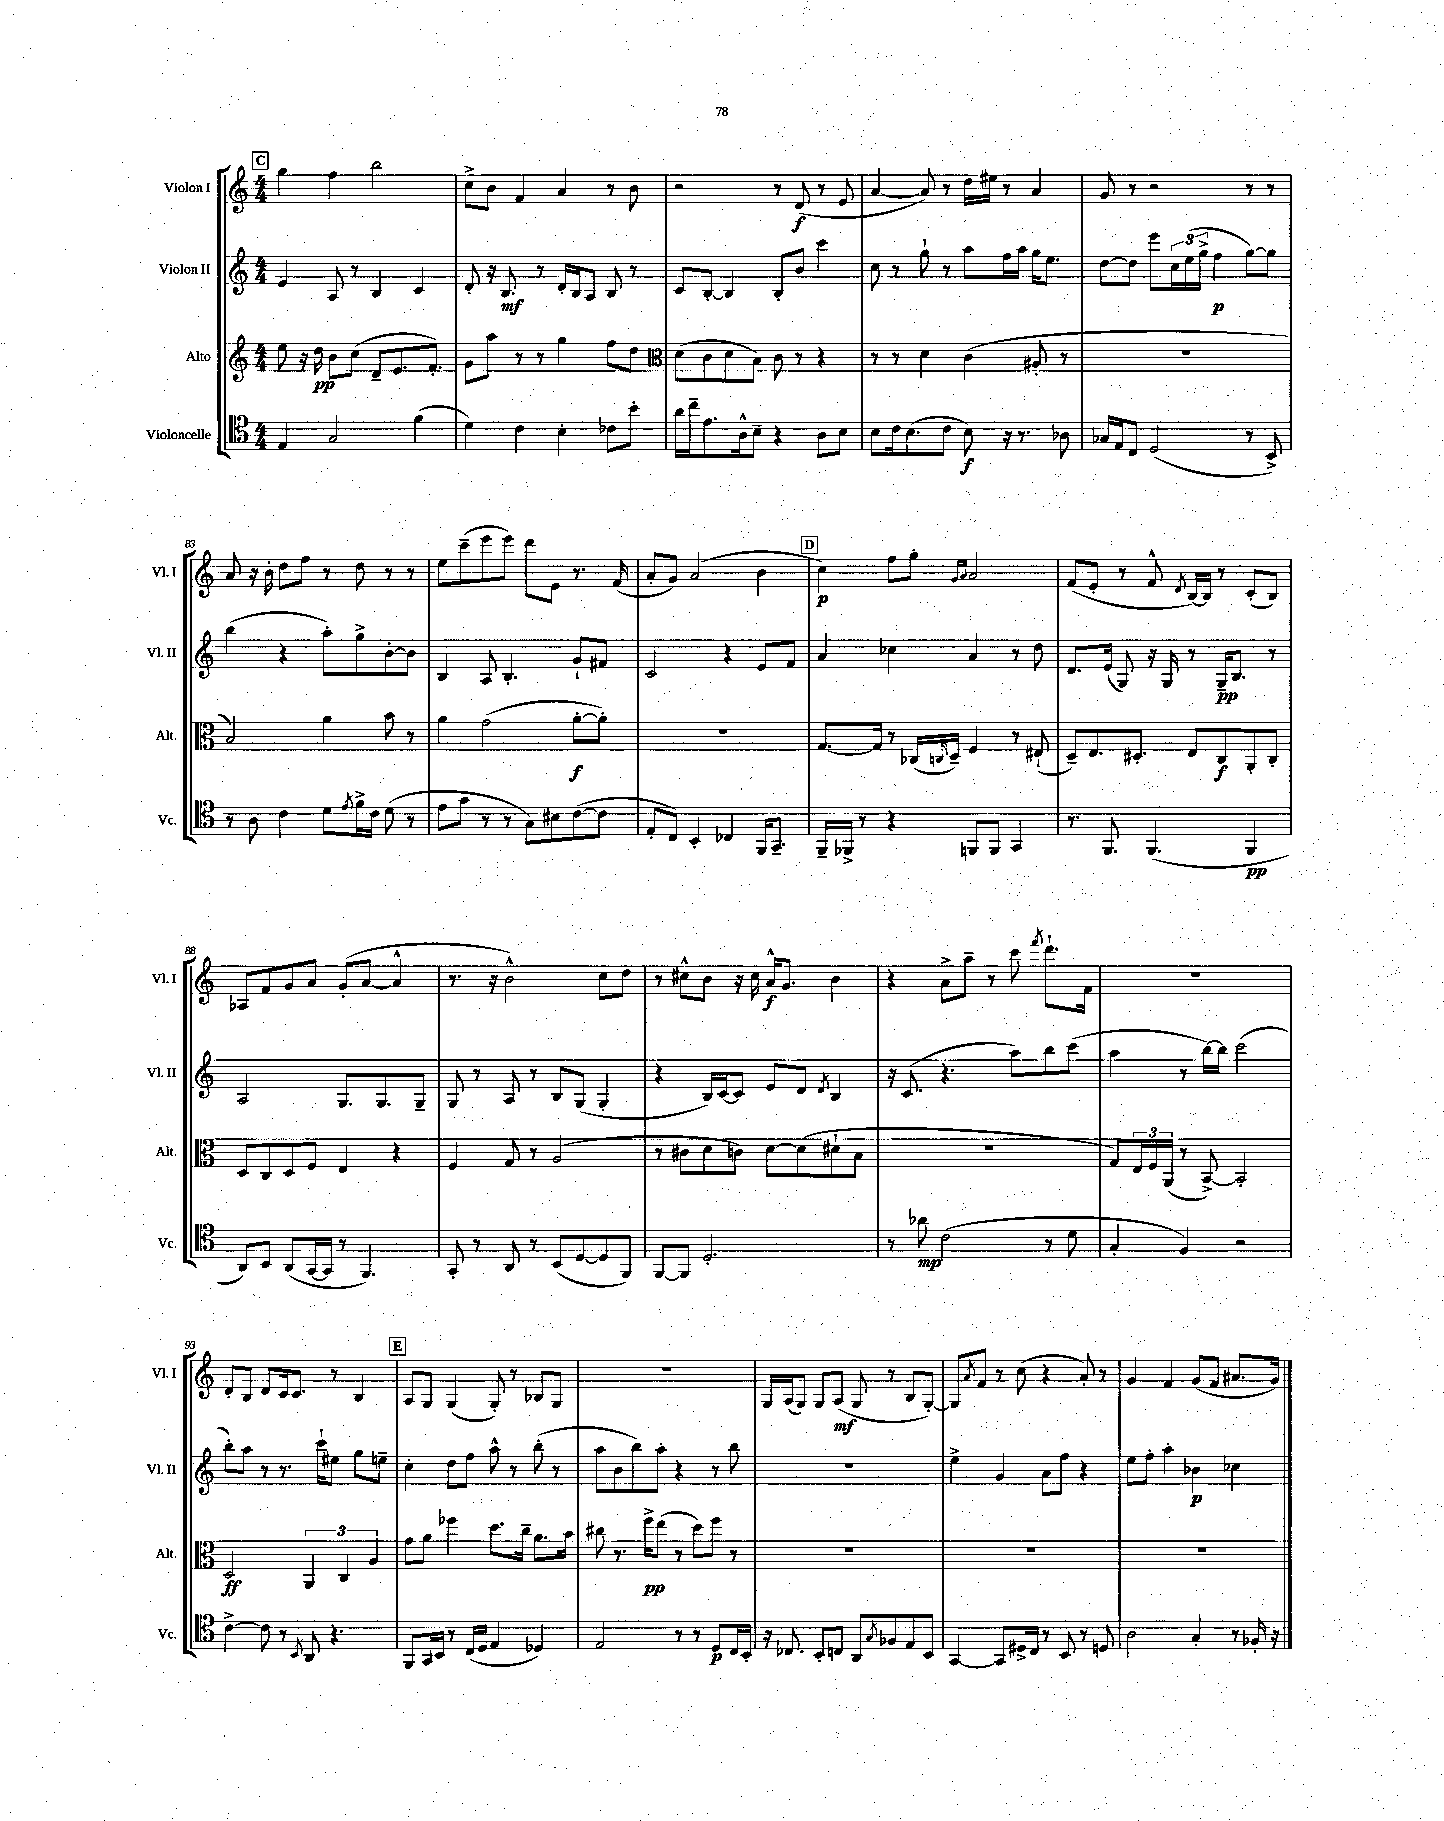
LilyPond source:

<<
\new StaffGroup <<
\new Staff = "s0" \with { instrumentName = "Violon I" shortInstrumentName = "Vl. I" } {
    \clef treble \key c \major \numericTimeSignature \time 4/4
    \mark \markup { \box "C" } g''4 f''4 b''2 |
    c''8-> b'8 f'4 a'4 r8 b'8 |
    r2 r8 d'8\f( r8 e'8 |
    a'4~ a'8) r8 d''16 eis''16 r8 a'4 |
    g'8 r8 r2 r8 r8 |
    a'8 r16 b'16-. d''8 f''8 r8 d''8 r8 r8 |
    e''8 c'''8--( e'''8 e'''8) d'''8 e'8 r8. f'16( |
    a'8-. g'8) a'2( b'4 |
    \mark \markup { \box "D" } c''4\p) f''8 g''8-. \grace { g'16 a'16 } a'2 |
    f'8( e'8-. r8 f'8-^ \acciaccatura { d'8 } b16~) b16 r8 c'8-.( b8) |
    aes8 f'8 g'8 a'8 g'8-.( a'8~ a'4-^ |
    r8. r16 b'2-^) c''8 d''8 |
    r8 cis''8-^ b'8 r16 cis''16 a'16-^\f g'8. b'4 |
    r4 a'8-> a''8-- r8 c'''8 \acciaccatura { f'''8 } d'''8.-! f'16 |
    r1 |
    d'8-. b8 d'8 c'16 c'8. r8 b4 |
    \mark \markup { \box "E" } a8 g8 g4( g8-.) r8 bes8 g8 |
    R1 |
    g16 a16( g8) g8 a8\mf( g8 r8 b8 g8~-.) |
    g8 \acciaccatura { a'8 } f'8 r8 c''8( r4 a'8-.) r8 |
    g'4 f'4 g'8( f'8 ais'8. g'16) \bar "|." |
}
\new Staff = "s1" \with { instrumentName = "Violon II" shortInstrumentName = "Vl. II" } {
    \clef treble \key c \major \numericTimeSignature \time 4/4
    \mark \markup { \box "C" } e'4 a8 r8 b4 c'4 |
    d'8-. r16 b8.\mf r8 d'16-. b16 a8 b8 r8 |
    c'8 b8~-. b4 b8-. b'8 c'''4 |
    c''8 r8 g''8-! r8 a''8 f''16 a''16 g''16 e''8. |
    d''8~ d''8 e'''8 \tuplet 3/2 { c''16 e''16( g''16-> } f''4\p g''8~) g''8 |
    b''4( r4 a''8-.) g''8-> b'8~-. b'8 |
    b4 a8 b4.-. g'8-! fis'8 |
    c'2 r4 e'8 f'8 |
    \mark \markup { \box "D" } a'4 ces''4 a'4 r8 d''8 |
    d'8. e'16( g8) r16 g16 r8 g16--\pp b8. r8 |
    a2 g8. g8. g8-- |
    g8 r8 a8 r8 b8 g8( g4-. |
    r4 b16) c'16~ c'8 e'8 d'8 \acciaccatura { d'8 } b4 |
    r16 c'8.( r4. a''8) b''8 c'''8( |
    a''4 r8 b''16~) b''16 c'''2( |
    b''8-.) a''8 r8 r8. c'''16-! eis''8 g''8 e''8-- |
    \mark \markup { \box "E" } c''4-. d''8 f''8 a''8-^ r8 b''8-.( r8 |
    a''8 b'8 b''8) a''8-. r4 r8 b''8 |
    R1 |
    e''4-> g'4 a'8 f''8 r4 |
    e''8 f''8-. a''4-. bes'4\p ces''4 \bar "|." |
}
\new Staff = "s2" \with { instrumentName = "Alto" shortInstrumentName = "Alt." } {
    \clef treble \key c \major \numericTimeSignature \time 4/4
    \mark \markup { \box "C" } e''8 r16 d''16\pp b'8 c''8( d'8-- e'8. f'8.-.) |
    g'8 a''8 r8 r8 g''4 f''8 d''8 |
    \clef alto d'8( c'8 d'8 b8) c'8 r8 r4 |
    r8 r8 d'4 c'4( ais8-. r8 |
    R1 |
    b2) a'4 b'8 r8 |
    a'4 g'2( a'8~-.\f a'8-.) |
    r1 |
    \mark \markup { \box "D" } g8.~ g16 r8 ces16( \grace { c16 } d16--) f4 r8 eis8-!( |
    d8--) e8. dis8.-. e8 c8\f a,8-. c8-. |
    d8 c8 d8 f8 e4 r4 |
    f4 g8 r8 a2( |
    r8 cis'8 d'8 c'8) d'8~ d'8( dis'8-! b8 |
    r1 |
    g8) \tuplet 3/2 { e16 f16 a,16( } r8 b,8~->) b,2-. |
    d2\ff \tuplet 3/2 { a,4 c4 a4 } |
    \mark \markup { \box "E" } g'8 a'8 fes''4 d''8. c''16-- a'8. b'16 |
    cis''8 r8. f''16->\pp e''8( r8 d''8) f''8 r8 |
    R1 |
    R1 |
    R1 \bar "|." |
}
\new Staff = "s3" \with { instrumentName = "Violoncelle" shortInstrumentName = "Vc." } {
    \clef tenor \key c \major \numericTimeSignature \time 4/4
    \mark \markup { \box "C" } e4 g2 f'4( |
    d'4) c'4 b4-. ces'8 b'8-. |
    a'16 c''16-- e'8. a16-^ b8-- r4 a8 b8 |
    b8 c'16 b8.( c'8 b8\f) r16 r8. aes8 |
    ges16 e16 c8 d2( r8 b,8->) |
    r8 a8 c'4 d'8 \acciaccatura { e'8 } f'16-> c'16 d'8( r8 |
    e'8 g'8 r8 r8 g8) bis8 c'8~( c'8 |
    e8-. c8) b,4-. ces4 f,16 g,8.-- |
    \mark \markup { \box "D" } f,16-- fes,16-> r8 r4 f,8 f,8 g,4 |
    r8. f,8. f,4.( f,4\pp |
    a,8) b,8 a,8( g,16~ g,16 r8 f,4.) |
    g,8-. r8 a,8 r8 b,8( d8~ d8 f,8) |
    f,8~ f,8 d2.-. |
    r8 aes'8\mp c'2( r8 d'8 |
    g4-. f4) r2 |
    c'4~-> c'8 r8 \acciaccatura { b,8 } a,8 r4. |
    \mark \markup { \box "E" } f,8 g,16 b,16 r8 c16( d16 e4 des4) |
    e2 r8 r8 d8\p c16 b,16-. |
    r16 ces8. b,8-. c8 a,8 \acciaccatura { g8 } fes8 e8 b,8 |
    g,4~ g,8 dis16-> c16 r8 b,8 r8 d8 |
    a2 g4-. r8 fes16-. r16 \bar "|." |
}
>>
>>
\layout { \context { \Score currentBarNumber = #78 } }
